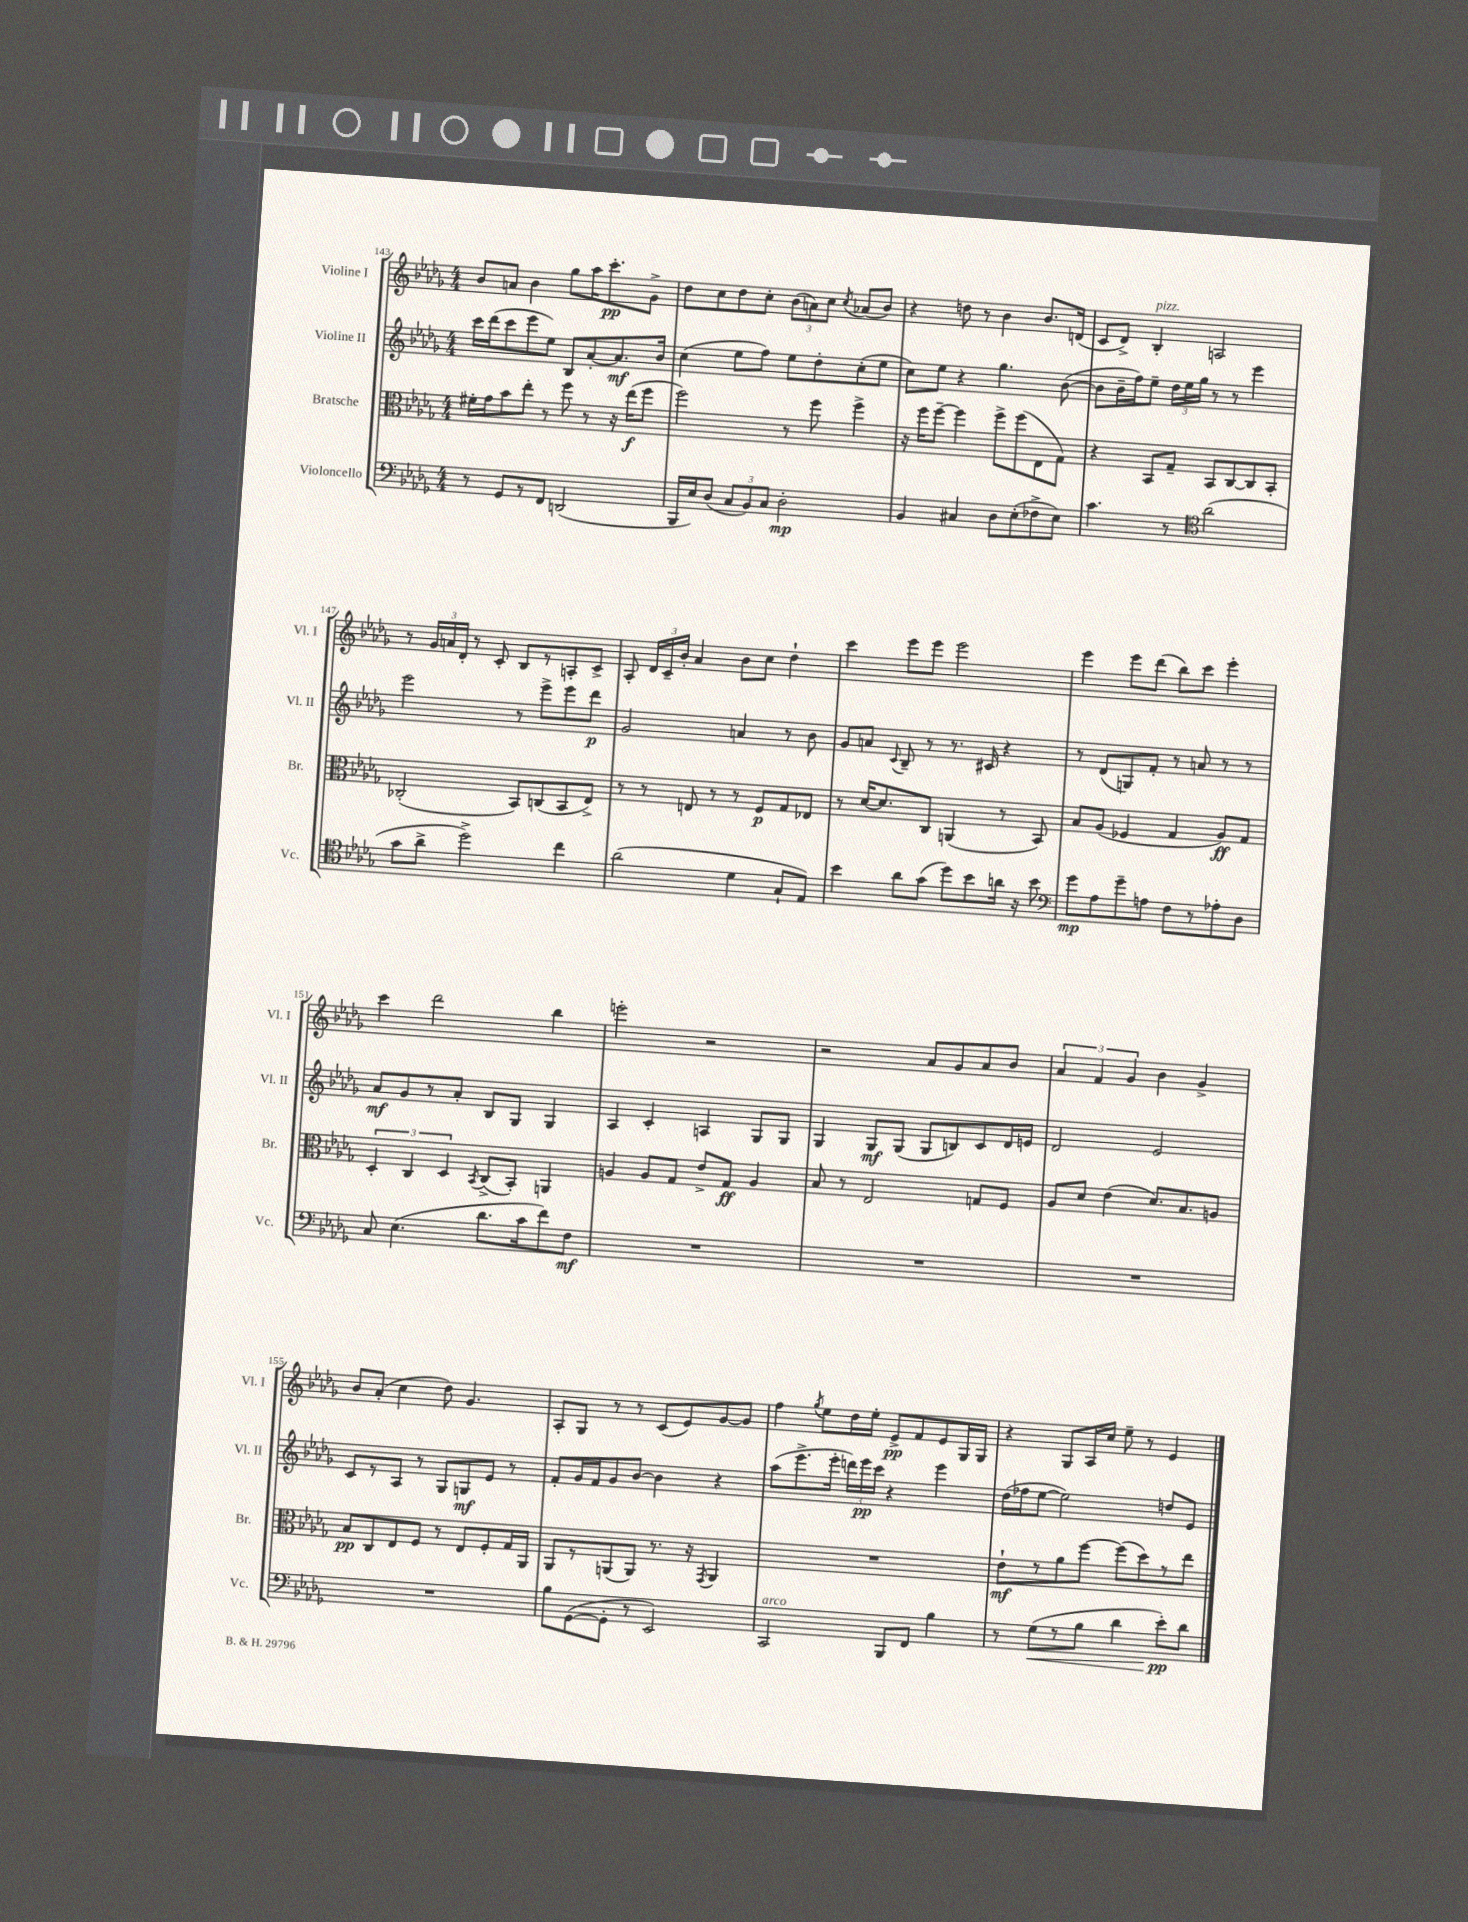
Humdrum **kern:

**kern	**kern	**kern	**kern
*staff4	*staff3	*staff2	*staff1
*clefF4	*clefC3	*clefG2	*clefG2
*k[b-e-a-d-g-]	*k[b-e-a-d-g-]	*k[b-e-a-d-g-]	*k[b-e-a-d-g-]
*M4/4	*M4/4	*M4/4	*M4/4
8r	16f#'	16ccc	8b-
.	16g-	(16ddd-	.
8GG-	8b-	8ccc	8a
8r	8ee-'	8eee-	4b-
8FF	8r	8ee-)	.
(2DD	8ff	8B-	8gg-
.	8r	[8a-'	16aa-
.	.	.	8.ccc'
.	16r	8.a-]	.
.	(16ee-	.	.
.	8ff	.	8g-^
.	.	16b-	.
=	=	=	=
16BBB-	2ff)	(4cc	8dd-
16E-)	.	.	.
(8D-	.	.	8cc
12C	.	8ee-	8dd-
12BB-)	.	.	.
.	.	8ff)	8cc'
12C	.	.	.
2D-'	8r	8ee-	(12b-
.	.	.	12a)
.	8ff	8dd-'	.
.	.	.	12cc
.	.	.	8qcc
.	4ff^	(8cc'	(8a-
.	.	8ee-	8b-)
=	=	=	=
4BB-	16r	8cc)	4r
.	16ff	.	.
.	[8ff~	8ee-	.
4C#	4ff]	4r	8dd
.	.	.	8r
8D-	8ff^	4.gg-	4b-
(8E-'	(8ff	.	.
8F-^	8E-	.	8.b-
8E-)	8G-)	([8b-	.
.	.	.	(16d
=	=	=	=
4.c	4r	8b-]	8c
.	.	16b-~	8d-^)
.	.	16ff)	.
.	8BB-	8ee-~	4B-'
8r	8G-~	24dd-	.
.	.	24ee-	.
.	.	24gg-	.
*clefC4	*	*	*
(2a-	8BB-	8r	2A
.	[8C	8r	.
.	8C]	4eee-	.
.	8BB-'	.	.
=	=	=	=
8g-	(2C-'	2eee-	8r
8a-^	.	.	24g-
.	.	.	24a
.	.	.	24d-'
2dd-^)	.	.	8r
.	.	.	8c'
.	8BB-)	8r	8B-
.	(8C	8eee-^	8r
4cc	8BB-	8eee-	8A'
.	8E-^)	8ddd-	8c^
=	=	=	=
(2a-	8r	2g-	8A-'
.	8r	.	24d-
.	.	.	24c~
.	.	.	24b-'
.	8E	.	4a-
.	8r	.	.
4d-	8r	4a	8b-
.	8F	.	8cc
8G-`	8G-	8r	4dd-`
8E-)	8E-	8b-	.
=	=	=	=
4b-	8r	8g-	4ccc
.	[16d-	8a	.
.	8.d-]	.	.
.	.	8qqc	.
8a-	.	8B-~	8eee-
(8g-	8C	8r	8eee-
8dd-)	(4AA	8.r	2eee-
8b-	.	.	.
.	.	16c#	.
16a	8r	4r	.
16r	.	.	.
8b-	8BB-)	.	.
=	=	=	=
*clefF4	*	*	*
8g-	8B-	8r	4eee-
8A-	(8A-	(8d-	.
8g-~	4F-	8G)	8eee-
8A	.	8f'	(8ddd-
8F	4G-	8r	8bb-)
8r	.	8a	8ccc
8A-'	8A-)	8r	4eee-'
8D-	8G-	8r	.
=	=	=	=
8C	6D-'	8a-	4ccc
(4.E-	.	8g-	.
.	6C	.	.
.	.	8r	2ddd-
.	6D-	.	.
.	.	8a-'	.
.	8qBB-	.	.
8.d-	(8C^	8B-	.
.	8BB-')	8G-	.
16c	.	.	.
8f)	4AA	4G-	4bb-
8F	.	.	.
=	=	=	=
1r	4A	4A-	2eee'
.	8A	4c'	.
.	8G-	.	.
.	8e-^	4A	2r
.	8G-	.	.
.	4A	8G-	.
.	.	8G-	.
=	=	=	=
1r	8B-	4G-	2r
.	8r	.	.
.	2E-	8G-	.
.	.	(8G-	.
.	.	8G-	8a-
.	.	8B)	8g-
.	8G	8c	8a-
.	8F	16d-	8b-
.	.	16e	.
=	=	=	=
1r	8A-	2d-	6a-
.	8d-	.	.
.	.	.	6f
.	(4e-	.	.
.	.	.	6g-
.	8.d-)	2e-	4b-
.	8.B-	.	.
.	.	.	4g-^
.	8A	.	.
=	=	=	=
1r	8B-	8c	8b-
.	8C	8r	(8a-'
.	8E-	8A-	4cc
.	8F	8r	.
.	8r	8G-	8dd-)
.	8E-	8G	4.g-
.	8F'	8e-	.
.	16G-	8r	.
.	16AA-	.	.
=	=	=	=
8B-	8AA-	8f'	8A-'
([8GG-	8r	16g-	8G-
.	.	16f	.
8GG-']	(8AA	8g-	8r
8r	8AA)	[8b-	8r
2EE-)	8.r	4b-]	(8c
.	.	.	8e-)
.	16r	.	.
.	8qGG-	.	.
.	4AA	4r	[8g-
.	.	.	8g-]
=	=	=	=
2CC	1r	(8aa-	4ff
.	.	8.eee-^	.
.	.	.	8qgg-
.	.	.	8ee-
.	.	16eee-'	.
.	.	24ddd)	16dd-
.	.	24eee-	.
.	.	.	16ee-'
.	.	24ccc	.
8BBB-	.	4r	8e-^
8FF	.	.	8f
4B-	.	4eee-	8e-
.	.	.	16G-
.	.	.	16G-
=	=	=	=
8r	8e-`	(16dd-	4r
.	.	16ff-	.
(8G-	8r	[8ee-	.
8r	8a-	2ee-])	8G-
8B-	[8ff	.	16A-
.	.	.	16cc
4d-	(8ff]	.	8ee-~
.	8dd-)	.	8r
8e-')	8r	8dd	4e-
8d-	8ee-	8e-	.
==	==	==	==
*-	*-	*-	*-
